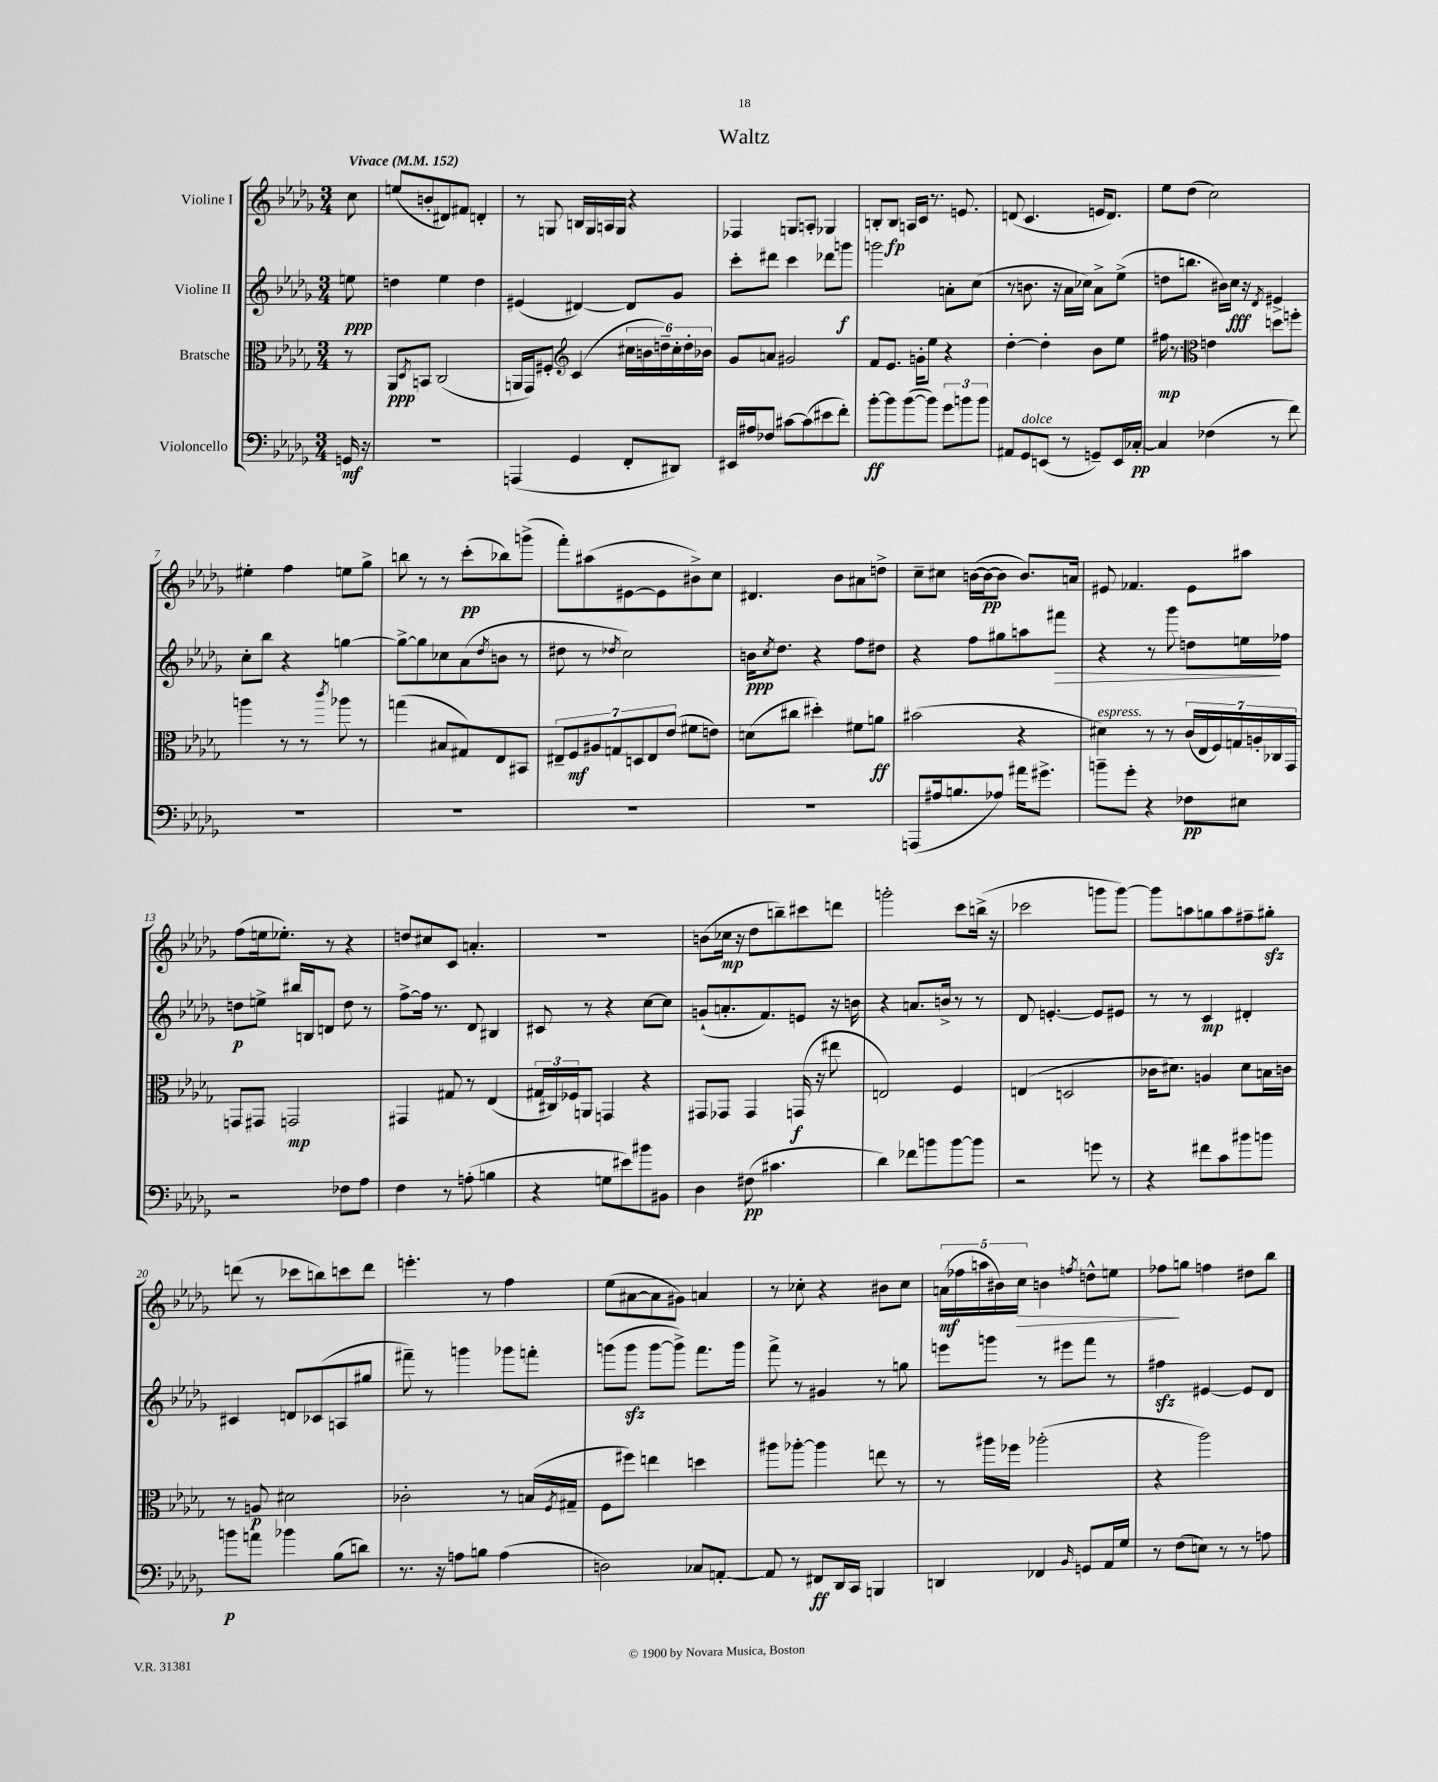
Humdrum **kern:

**kern	**kern	**kern	**kern
*staff4	*staff3	*staff2	*staff1
*clefF4	*clefC3	*clefG2	*clefG2
*k[b-e-a-d-g-]	*k[b-e-a-d-g-]	*k[b-e-a-d-g-]	*k[b-e-a-d-g-]
*M3/4	*M3/4	*M3/4	*M3/4
*MM152	*MM152	*MM152	*MM152
16GG	8r	8ee	8cc
16r	.	.	.
=	=	=	=
2.r	8AA-	4dd	(8ee
.	8qD-	.	.
.	8BB	.	8b'
.	(2C	4ee-	8d#)
.	.	.	8f#
.	.	4dd	4d'
=	=	=	=
(4AAA	16AA	(4e#	8r
.	16GG-)	.	.
.	8F#'	.	8G
*	*clefG2	*	*
4GG-	(4c	[4d#)	16B
.	.	.	16G
.	.	.	16A
.	.	.	16G
8FF'	24cc#	8d#]	4r
.	24b	.	.
.	24dd~)	.	.
8DD#)	24cc#'	8g-	.
.	24dd'	.	.
.	24b-	.	.
=	=	=	=
16EE#	8g-	8ccc'	4F-
16A#	.	.	.
8F-	8a	8ddd#	.
[8c#	2g#	4ccc	8G
(8c#]	.	.	8A'
8e#	.	8ddd-	4G-
8f')	.	8ggg	.
=	=	=	=
[8b-'	8f	2ggg	8B'
8b-]	8.e-	.	8B
([8b-	.	.	16A
.	16g'	.	16c
8b-])	8ee-	.	8.r
12g-	4r	8a'	.
.	.	.	8.e
12b	.	.	.
.	.	(8cc	.
12b	.	.	.
=	=	=	=
8AA#	[4dd-'	8r	(8d
8GG-	.	8.b	4.c
(8EE	4dd-']	.	.
.	.	16r	.
8r	.	16a-	.
.	.	16cc-)	.
8GG~)	8b-	8a-^	16e
.	.	.	8.d)
16EE	8ee-	(8ee-^	.
[16C-'	.	.	.
=	=	=	=
4C-]	16ff#	8dd	8ee-
.	8.r	.	.
.	.	8.bb	(8dd-
*	*clefC3	*	*
(4F-	4e	.	2cc)
.	.	16b#)	.
.	.	16cc	.
.	.	16r	.
.	.	8qd-	.
8r	8dd	4e#^	.
8f)	8ff'	.	.
=	=	=	=
2.r	4aa	8cc'	4ee#'
.	.	8bb-	.
.	8r	4r	4ff
.	8r	.	.
.	8qccc	.	.
.	8aa-	[4gg	8ee
.	8r	.	8gg-^
=	=	=	=
2.r	(4gg	8gg^_	8bb
.	.	8gg]	8r
.	8B#	8cc-	8r
.	8G#)	(8a-	(8ccc'
.	.	8qdd-	.
.	8E-	8b	8bb-)
.	8BB#	8r	(8ggg^
=	=	=	=
2.r	14E#~	8dd#	8fff')
.	14F	.	.
.	.	8r	(8aa#
.	14A#	.	.
.	14G	.	.
.	.	8qdd-	.
.	.	2cc)	[8e#
.	14D	.	.
.	14E#	.	.
.	.	.	8e#]
.	(14e-	.	.
.	8f#	.	8b#^)
.	8e)	.	8cc
=	=	=	=
2.r	(8d	16b	4.d#
.	.	8qcc	.
.	.	8.dd-	.
.	8cc#	.	.
.	4dd#')	4r	.
.	.	.	8b-
.	8f#	8ff	8a#
.	8a	8dd#	8dd^
=	=	=	=
(8AAA	(2b#	4r	8cc~
16A#	.	.	8cc#
8.B	.	.	.
.	.	8ff	([16b
.	.	.	16b_
8A-)	.	8gg#	8b]
16a#	4r	8aa	8.b)
8.g#^	.	.	.
.	.	8fff#	.
.	.	.	16a
=	=	=	=
8b~	4d#)	4r	8e#
8g-'	.	.	4.f-
4r	8r	8r	.
.	8r	8ggg-	.
8F-	(28c	8dd	8e#
.	28E-	.	.
.	28F)	.	.
.	28G	.	.
8E#	.	16ee	8aa#
.	28A'	.	.
.	28C-	.	.
.	.	16ff-	.
.	28GG-	.	.
=	=	=	=
2r	8GG	8dd	(8ff
.	8GG#	8ee^	16ee
.	.	.	8.ee-')
.	2GG	16bb#	.
.	.	16B	.
.	.	8d	8r
8F-	.	8dd	4r
8A-	.	8r	.
=	=	=	=
4F	4GG#	[8ff^	8dd
.	.	16ff]	8cc#
.	.	8.r	.
8r	8G#	.	8c
(8A'	8r	8d-	4.a'
4B	(4E-	4B#	.
=	=	=	=
4r	24G#	8c#	2.r
.	24C#)	.	.
.	24F-	.	.
.	8AA	8r	.
8G	4GG	4r	.
8e#)	.	.	.
8b#	4r	[8cc	.
8BB#	.	8cc]	.
=	=	=	=
4D-	8GG#	(8g`	(8b
.	8GG-	8.a'	16cc-
.	.	.	16r
(8F#	4GG-	.	8dd-
.	.	8.f)	.
4.c#	.	.	8bb~)
.	(16GG	8e	8ccc#
.	16r	.	.
.	8ee#	16r	8ddd
.	.	16b	.
=	=	=	=
4d-)	2E)	4r	2ggg'
8f-	.	8.a	.
8b	.	.	.
.	.	16b^	.
[8b	4F	8r	8ccc
8b]	.	8r	(16bb^
.	.	.	16r
=	=	=	=
2r	(4E	8d-	2ccc-
.	.	[4.e'	.
.	2D	.	.
8g	.	8e]	8ggg
8r	.	8e#	[8ggg)
=	=	=	=
4r	16c-	8r	8ggg]
.	8.d#)	.	.
.	.	8r	8aa
8f#	4A	4c	8gg
8c	.	.	8aa
8b#	8d#	4d#'	8ff#~
8b	16B	.	8gg#'
.	16c	.	.
=	=	=	=
8b	8r	4c#	(8ddd
8a	8A	.	8r
4b-	2d#	8d	8ccc-
.	.	(8c-	8bb)
(8B-	.	8A	8ccc
8d)	.	8gg#	8ddd
=	=	=	=
8.r	2c-'	8fff#~)	4.eee'
.	.	8r	.
16r	.	.	.
8A	.	4ggg	.
8B	.	.	8r
(4A	8r	8ggg-	4ff
.	(16B	8fff'	.
.	8qF	.	.
.	16G#~	.	.
=	=	=	=
2D)	8F	(8ggg	(8ee-
.	8ff#)	8ggg	[8a#
.	4ee	[8ggg	8a#]
.	.	8ggg^])	8g#)
8C-	4dd	8.fff	4a
[8AA'	.	.	.
.	.	16ggg	.
=	=	=	=
8AA]	8aa#	8fff^	8r
8r	[8aa-'	8r	8cc-'
8FF#	4aa-]	4g#	4r
16DD-	.	.	.
16CC	.	.	.
4BBB	8ee	8r	8b#
.	8r	8gg	8cc-
=	=	=	=
4DD	8r	8eee	(20a
.	.	.	20ff-
.	.	.	20aa
.	16aa#	8ggg	.
.	.	.	20b#)
.	16ff-	.	.
.	.	.	20cc
4FF-	(2aa-'	8r	4b
.	.	8eee#	.
16qqBB-	.	.	8qff
8GG	.	8fff	8dd^^
16AA-	.	8r	8ee
16G-	.	.	.
=	=	=	=
8r	4r	4ff#	8ff-
(8F	.	.	8gg
8E)	2aa-)	[4e#	4ff
8r	.	.	.
8r	.	8e#]	8dd#
8A	.	8d-	8bb-
==	==	==	==
*-	*-	*-	*-
